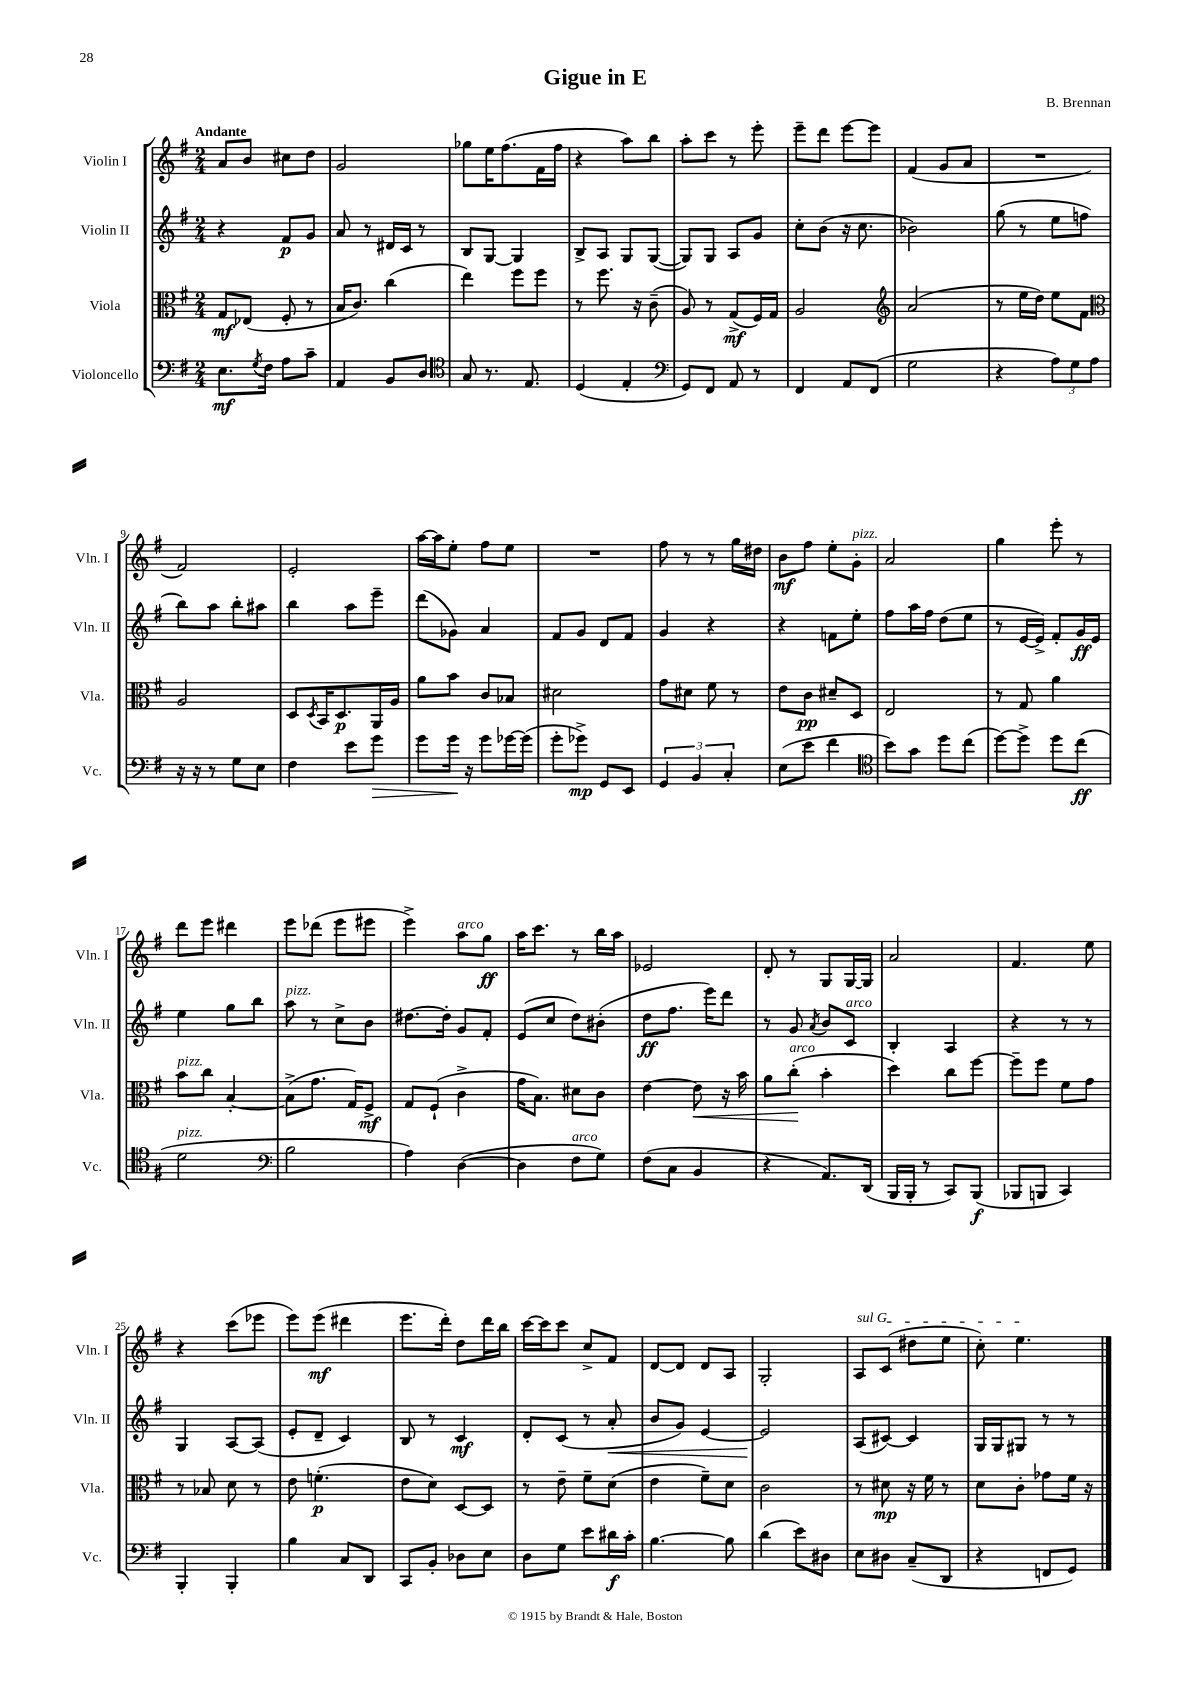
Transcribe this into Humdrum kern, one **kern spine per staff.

**kern	**dynam	**kern	**dynam	**kern	**dynam	**kern	**dynam
*part4	*part4	*part3	*part3	*part2	*part2	*part1	*part1
*staff4	*staff4	*staff3	*staff3	*staff2	*staff2	*staff1	*staff1
*I"Violoncello	*	*I"Viola	*	*I"Violin II	*	*I"Violin I	*
*I'Vc.	*	*I'Vla.	*	*I'Vln. II	*	*I'Vln. I	*
*clefF4	*	*clefC3	*	*clefG2	*	*clefG2	*
*k[f#]	*	*k[f#]	*	*k[f#]	*	*k[f#]	*
*M2/4	*	*M2/4	*	*M2/4	*	*M2/4	*
=1	=1	=1	=1	=1	=1	=1	=1
!	!	!	!	!	!	!LO:TX:a:B:t=Andante	!
8.E\L	mf	8G/L	mf	4r	.	8a/L	.
.	.	(8E-X/J	.	.	.	8b/J	.
8qG/	.	.	.	.	.	.	.
16F#\Jk	.	.	.	.	.	.	.
8A\L	.	8F#'/	.	8f#/L	p	8cc#X\L	.
8c~\J	.	8r	.	8g/J	.	8dd\J	.
=2	=2	=2	=2	=2	=2	=2	=2
4AA/	.	16B/KL	.	8a/	.	2g/	.
.	.	8.c/J)	.	.	.	.	.
.	.	.	.	8r	.	.	.
8BB/L	.	(4cc\	.	16d#X/LL	.	.	.
.	.	.	.	16c/JJ	.	.	.
8D/J	.	.	.	8r	.	.	.
=3	=3	=3	=3	=3	=3	=3	=3
*clefC4	*	*	*	*	*	*	*
8G/	.	4ee\)	.	8B/L	.	8gg-X\L	.
8.r	.	.	.	[8G/J	.	16ee\K	.
.	.	.	.	.	.	(8.ff#\	.
.	.	8ff#\L	.	4G/]	.	.	.
8.E/	.	.	.	.	.	.	.
.	.	8ff#\J	.	.	.	16f#\L	.
.	.	.	.	.	.	16ff#\JJ	.
=4	=4	=4	=4	=4	=4	=4	=4
(4D/	.	8r	.	8B^/L	.	4r	.
.	.	8.ff#\	.	8A/J	.	.	.
4E'/	.	.	.	8G/L	.	8aa\L)	.
.	.	16r	.	.	.	.	.
.	.	(8c~\	.	([8G/J	.	8bb\J	.
=5	=5	=5	=5	=5	=5	=5	=5
*clefF4	*	*	*	*	*	*	*
8GG/L)	.	8A/)	.	8G/L])	.	8aa'\L	.
8FF#/J	.	8r	.	8G/J	.	8ccc\J	.
8AA/	.	(8G^/L	mf	8A/L	.	8r	.
8r	.	16F#/L)	.	8g/J	.	8eee'\	.
.	.	16G/JJ	.	.	.	.	.
=6	=6	=6	=6	=6	=6	=6	=6
4FF#/	.	2A/	.	8cc'\L	.	8eee~\L	.
.	.	.	.	(8b\J	.	8ddd\J	.
8AA/L	.	.	.	16r	.	[8eee\L	.
.	.	.	.	8.cc\	.	.	.
(8FF#/J	.	.	.	.	.	8eee\J]	.
=7	=7	=7	=7	=7	=7	=7	=7
*	*	*clefG2	*	*	*	*	*
2G\	.	(2a/	.	2b-X\)	.	(4f#/	.
.	.	.	.	.	.	8g/L	.
.	.	.	.	.	.	8a/J	.
=8	=8	=8	=8	=8	=8	=8	=8
4r	.	8r	.	(8gg\	.	2r	.
.	.	16ee\LL	.	8r	.	.	.
.	.	16dd\JJ)	.	.	.	.	.
12A\L)	.	8ee\L	.	8ee\L	.	.	.
12G\	.	.	.	.	.	.	.
.	.	8f#\J	.	8ffn\J	.	.	.
12A\J	.	.	.	.	.	.	.
!!LO:LB:g=z
=9	=9	=9	=9	=9	=9	=9	=9
*	*	*clefC3	*	*	*	*	*
16r	.	2A/	.	8bb\L)	.	2f#/)	.
16r	.	.	.	.	.	.	.
8r	.	.	.	8aa\J	.	.	.
8G\L	.	.	.	8bb'\L	.	.	.
8E\J	.	.	.	8aa#X\J	.	.	.
=10	=10	=10	=10	=10	=10	=10	=10
4F#\	.	8D/L	.	4bb\	.	2e'/	.
.	.	8qD/	.	.	.	.	.
.	.	16BB/K	.	.	.	.	.
.	.	8.D/	p	.	.	.	.
8e\L	.	.	.	8aa\L	.	.	.
!	!LO:HP:b	!	!	!	!	!	!
8g\J	>	16AA/L	.	8eee~\J	.	.	.
.	.	16A/JJ	.	.	.	.	.
=11	=11	=11	=11	=11	=11	=11	=11
8g\L	.	8a\L	.	(8ddd\L	.	[16aa\LL	.
.	.	.	.	.	.	16aa\J]	.
16g\Jk	.	8b\J	.	8g-X\J)	.	8ee'\J	.
16r	]	.	.	.	.	.	.
8g\L	.	8c/L	.	4a/	.	8ff#\L	.
[16g-X\L	.	8B-X/J	.	.	.	8ee\J	.
(16g-\JJ]	.	.	.	.	.	.	.
=12	=12	=12	=12	=12	=12	=12	=12
8g'\L	.	2d#X\	.	8f#/L	.	2r	.
8g-X^\J)	mp	.	.	8g/J	.	.	.
8GG/L	.	.	.	8d/L	.	.	.
8EE/J	.	.	.	8f#/J	.	.	.
=13	=13	=13	=13	=13	=13	=13	=13
6GG/	.	8g\L	.	4g/	.	8ff#\	.
.	.	8d#X\J	.	.	.	8r	.
6BB/	.	.	.	.	.	.	.
.	.	8f#\	.	4r	.	8r	.
6C'/	.	.	.	.	.	.	.
.	.	8r	.	.	.	16gg\LL	.
.	.	.	.	.	.	16dd#X\JJ	.
=14	=14	=14	=14	=14	=14	=14	=14
(8E\L	.	8e\L	.	4r	.	8b\L	mf
8e\J	.	8c\J	pp	.	.	8ff#\J	.
4f#\	.	8d#X~/L	.	8fn\L	.	8ee'\L	.
!	!	!	!	!	!	!LO:TX:a:i:t=pizz.	!
.	.	8D/J	.	8ee'\J	.	8g'\J	.
=15	=15	=15	=15	=15	=15	=15	=15
*clefC4	*	*	*	*	*	*	*
8b\L)	.	2E/	.	8ff#\L	.	2a/	.
8g\J	.	.	.	16aa\L	.	.	.
.	.	.	.	16ff#\JJ	.	.	.
8dd\L	.	.	.	(8dd\L	.	.	.
(8cc\J	.	.	.	8ee\J	.	.	.
=16	=16	=16	=16	=16	=16	=16	=16
[8dd\L)	.	8r	.	8r	.	4gg\	.
8dd^\J]	.	8G/	.	[16e/LL	.	.	.
.	.	.	.	16e^/JJ])	.	.	.
8dd\L	.	4a\	.	8f#'/L	.	8eee'\	.
(8cc\J	ff	.	.	16g/L	ff	8r	.
.	.	.	.	16e/JJ	.	.	.
!!LO:LB:g=z
=17	=17	=17	=17	=17	=17	=17	=17
!	!	!LO:TX:a:i:t=pizz.	!	!	!	!	!
!LO:TX:a:i:t=pizz.	!	!	!	!	!	!	!
2d\	.	8b\L	.	4ee\	.	8ddd\L	.
.	.	8cc\J	.	.	.	8eee\J	.
.	.	[4B'/	.	8gg\L	.	4ddd#X\	.
.	.	.	.	8bb\J	.	.	.
=18	=18	=18	=18	=18	=18	=18	=18
*clefF4	*	*	*	*	*	*	*
!	!	!	!	!LO:TX:a:i:t=pizz.	!	!	!
2B\	.	(8B^\L]	.	8aa\	.	8eee\L	.
.	.	8.g\J	.	8r	.	(8ddd-X\J	.
.	.	.	.	8cc^\L	.	8eee\L	.
.	.	16G/KL)	.	.	.	.	.
.	.	8F#^/J	mf	8b\J	.	8eee#X\J	.
=19	=19	=19	=19	=19	=19	=19	=19
4A\)	.	8G/L	.	[8.dd#X\L	.	4eee^\)	.
.	.	(8F#`/J	.	.	.	.	.
.	.	.	.	16dd#'\Jk]	.	.	.
!	!	!	!	!	!	!LO:TX:a:i:t=arco	!
([4D\	.	4c^\	.	8g/L	.	8aa\L	.
.	.	.	.	8f#'/J	.	8gg\J	ff
=20	=20	=20	=20	=20	=20	=20	=20
4D\]	.	16g\KL	.	(8e/L	.	16aa\KL	.
.	.	8.B\J)	.	.	.	8.ccc\J	.
.	.	.	.	8cc/J	.	.	.
!LO:TX:a:i:t=arco	!	!	!	!	!	!	!
8F#\L	.	8d#X\L	.	8dd\L)	.	8r	.
8G\J)	.	8c\J	.	(8b#X'\J	.	16bb\LL	.
.	.	.	.	.	.	16aa\JJ	.
=21	=21	=21	=21	=21	=21	=21	=21
(8F#\L	.	[4e\	.	8dd\L	ff	2e-X/	.
8C\J	.	.	.	8.ff#\J	.	.	.
!	!	!	!LO:HP:b	!	!	!	!
4BB/	.	8e\]	<	.	.	.	.
.	.	.	.	16eee\KL)	.	.	.
.	.	16r	.	8ddd\J	.	.	.
.	.	16b\	.	.	.	.	.
=22	=22	=22	=22	=22	=22	=22	=22
4r	.	8a\L	.	8r	.	8d'/	.
!	!	!LO:TX:a:i:t=arco	!	!	!	!	!
.	.	(8cc'\J	.	8g/	.	8r	.
.	.	.	.	8qa/	.	.	.
8.AA/L)	.	4b'\	[	8b/L	.	8G/L	.
!	!	!	!	!LO:TX:a:i:t=arco	!	!	!
.	.	.	.	8c/J	.	[16G/L	.
(16DD/Jk	.	.	.	.	.	16G/JJ]	.
=23	=23	=23	=23	=23	=23	=23	=23
16BBB/LL	.	4dd\)	.	4B'/	.	2a/	.
16BBB'/JJ	.	.	.	.	.	.	.
8r	.	.	.	.	.	.	.
8CC/L)	.	8cc\L	.	4A/	.	.	.
(8BBB/J	f	[8ff#\J	.	.	.	.	.
=24	=24	=24	=24	=24	=24	=24	=24
8BBB-X/L	.	8ff#~\L]	.	4r	.	4.f#/	.
8BBBn/J	.	8ff#\J	.	.	.	.	.
4CC/)	.	8f#\L	.	8r	.	.	.
.	.	8g\J	.	8r	.	8ee\	.
!!LO:LB:g=z
=25	=25	=25	=25	=25	=25	=25	=25
4BBB'/	.	8r	.	4G/	.	4r	.
.	.	8B-X/	.	.	.	.	.
4BBB'/	.	8d\	.	[8A/L	.	(8ccc\L	.
.	.	8r	.	(8A/J]	.	8eee-X\J	.
=26	=26	=26	=26	=26	=26	=26	=26
4B\	.	8e\	.	8e'/L	.	8eee\L)	.
.	.	(4.fn'\	p	8d~/J	.	(8eee\J	mf
8C/L	.	.	.	4c/)	.	4ddd#X\	.
8DD/J	.	.	.	.	.	.	.
=27	=27	=27	=27	=27	=27	=27	=27
8CC/L	.	8e\L	.	8B/	.	8.eee\L	.
8BB'/J	.	8d\J)	.	8r	.	.	.
.	.	.	.	.	.	16ddd'\Jk)	.
8D-X\L	.	[8D/L	.	4c/	mf	8dd\L	.
8E\J	.	8D/J]	.	.	.	16ddd\L	.
.	.	.	.	.	.	16bb\JJ	.
=28	=28	=28	=28	=28	=28	=28	=28
8D\L	.	8r	.	8d'/L	.	[16ccc\LL	.
.	.	.	.	.	.	16ccc\J]	.
8G\J	.	8e~\	.	(8c/J	.	8ccc\J	.
8e\L	.	8f#~\L	.	8r	.	8cc^/L	.
!	!	!	!	!	!LO:HP:b	!	!
16d#X\L	f	(8d\J	.	8a'/	<	8f#/J	.
16c'\JJ	.	.	.	.	.	.	.
=29	=29	=29	=29	=29	=29	=29	=29
[4.B\	.	4e\	.	8b/L	.	[8d/L	.
.	.	.	.	8g/J)	.	8d/J]	.
.	.	8f#~\L)	.	[4e/	.	8d/L	.
8B\]	.	8d\J	.	.	.	8A/J	.
=30	=30	=30	=30	=30	=30	=30	=30
(4d\	.	2c\	.	2e/]	.	2G'/	.
8e\L)	.	.	.	.	.	.	.
8D#X\J	.	.	.	.	.	.	.
.	.	.	.	.	[	.	.
=31	=31	=31	=31	=31	=31	=31	=31
!	!	!	!	!	!	!LO:TX:a:i:t=sul G	!
8E\L	.	8r	.	(8A/L	.	8A/L	.
8D#X\J	.	8d#X\	mp	[8c#X/J)	.	(8c/J	.
(8C~/L	.	16r	.	4c#/]	.	8dd#X\L	.
.	.	16f#\	.	.	.	.	.
8DD/J	.	8r	.	.	.	8ee\J	.
=32	=32	=32	=32	=32	=32	=32	=32
4r	.	8d\L	.	16G/LL	.	8cc'\)	.
.	.	.	.	16G/J	.	.	.
.	.	8c'\J	.	8G#X/J	.	4.ee\	.
8FFn/L	.	8g-X\L	.	8r	.	.	.
8GG/J)	.	16f#\Jk	.	8r	.	.	.
.	.	16r	.	.	.	.	.
==	==	==	==	==	==	==	==
*-	*-	*-	*-	*-	*-	*-	*-
